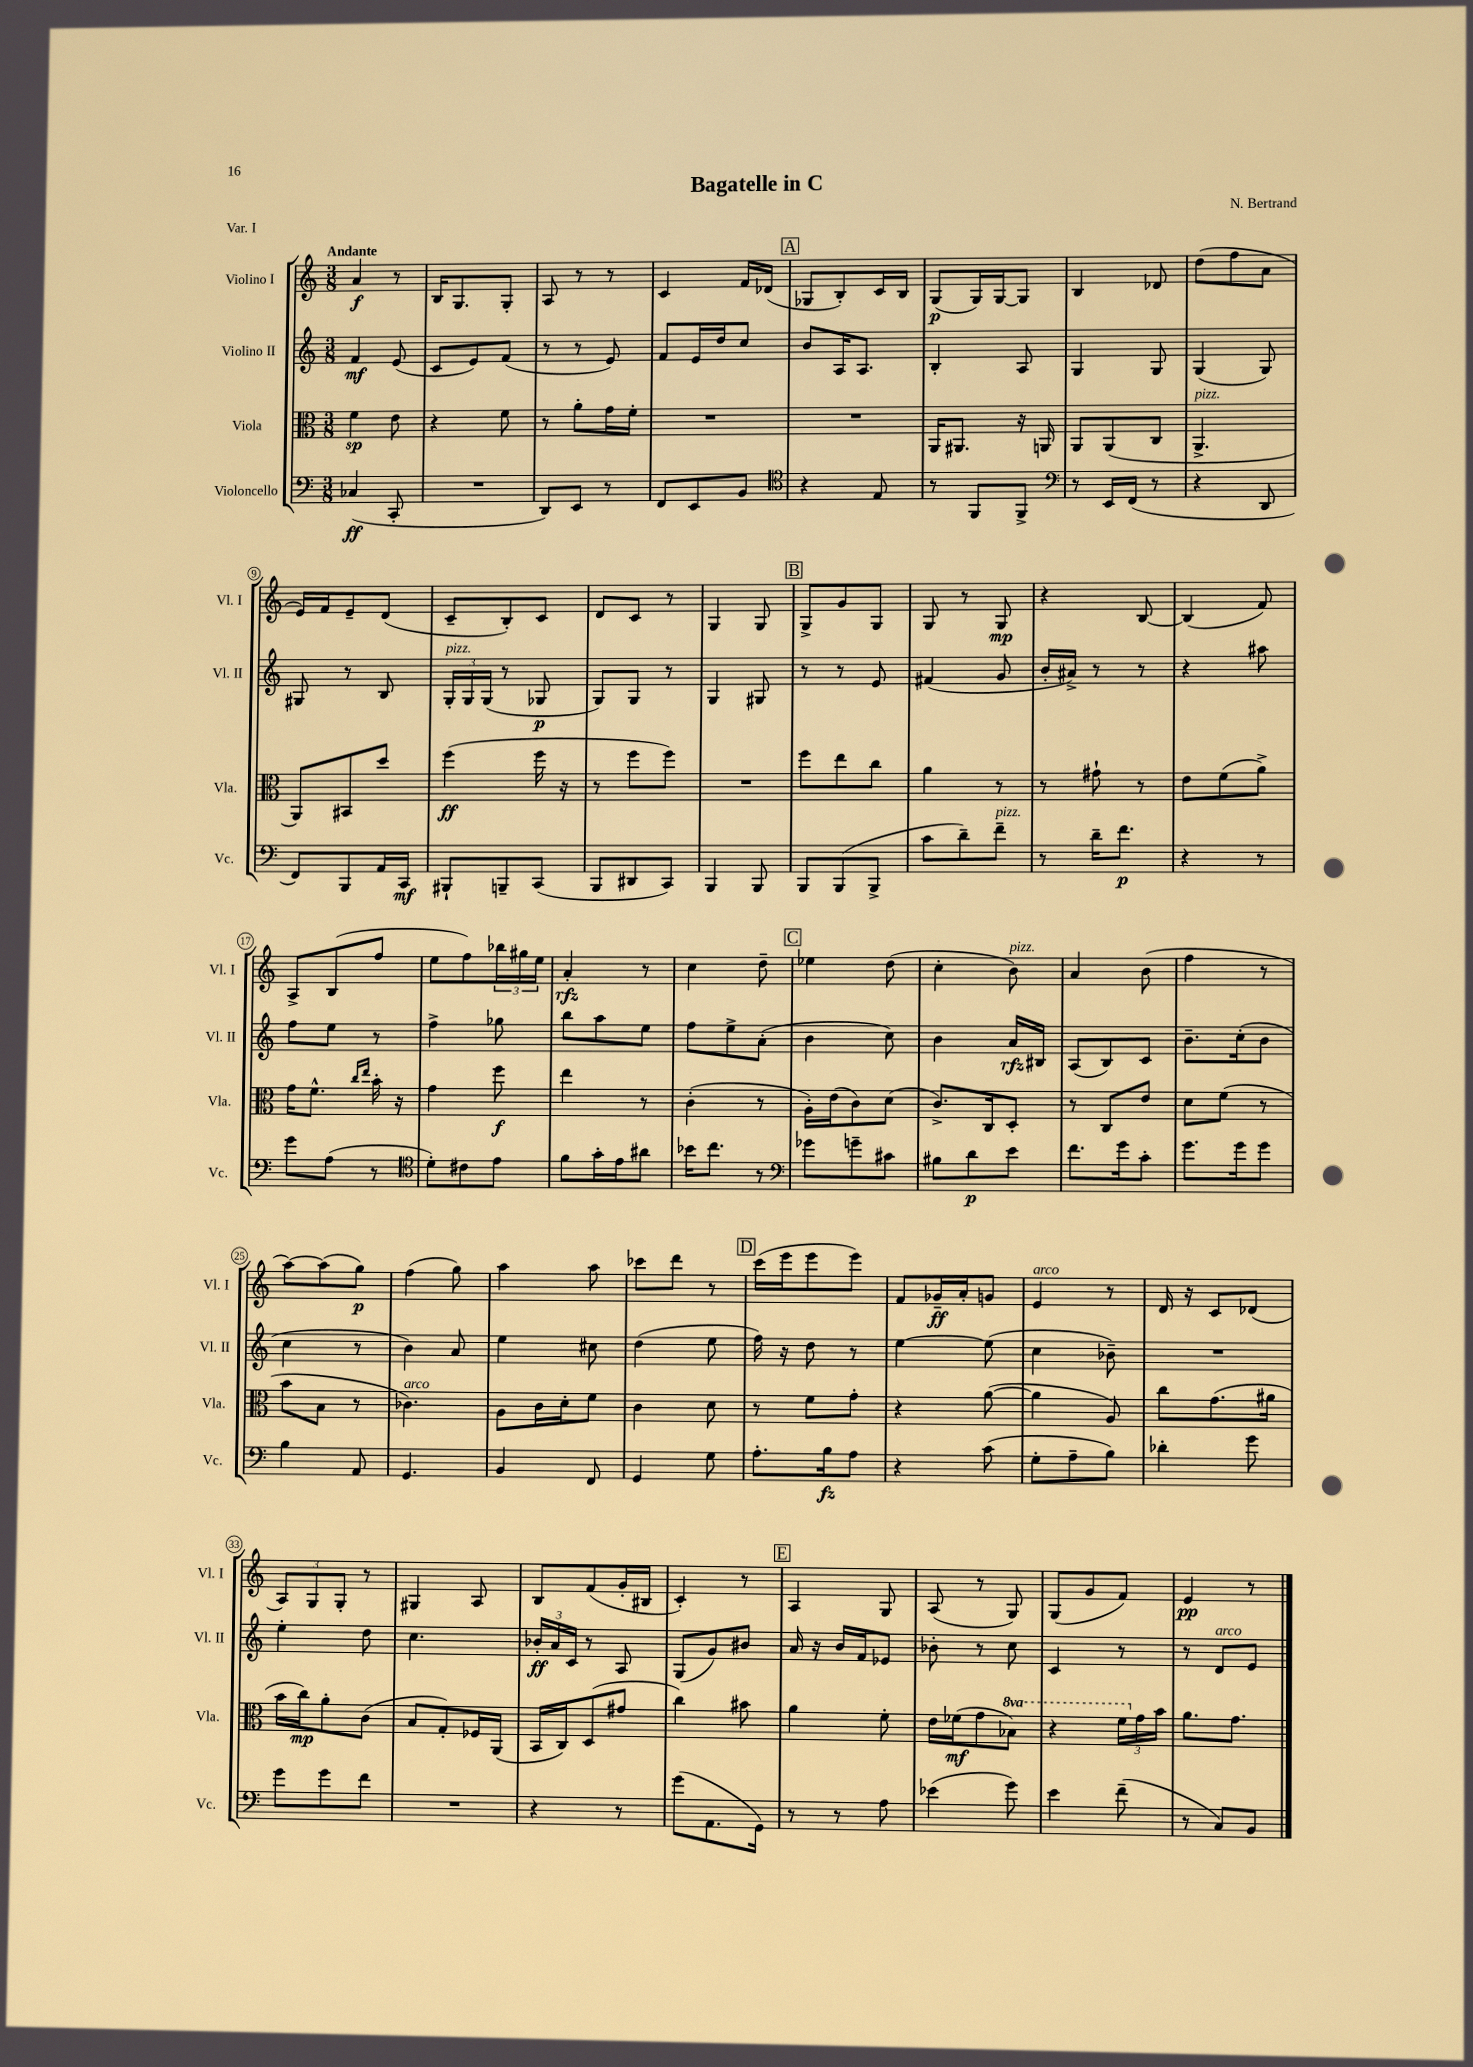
\header { title = "Bagatelle in C" composer = "N. Bertrand" piece = "Var. I" }
<<
\new StaffGroup <<
\new Staff = "s0" \with { instrumentName = "Violino I" shortInstrumentName = "Vl. I" } {
    \clef treble \key c \major \numericTimeSignature \time 3/8 \tempo "Andante"
    a'4\f r8 |
    b16 g8. g8-. |
    a8 r8 r8 |
    c'4 f'16 des'16( |
    \mark \markup { \box "A" } ges8 b8-.) c'16 b16 |
    g8\p( g16) g16~ g8 |
    b4 des'8 |
    d''8( f''8 a'8 |
    e'16) f'16 e'8-- d'8( |
    c'8-- b8-.) c'8 |
    d'8 c'8 r8 |
    g4 g8 |
    \mark \markup { \box "B" } g8-> g'8 g8 |
    g8 r8 g8\mp |
    r4 b8~ |
    b4( f'8) |
    a8-> b8( f''8 |
    e''8 f''8) \tuplet 3/2 { bes''16 gis''16 e''16 } |
    a'4-.\rfz r8 |
    c''4 d''8-- |
    \mark \markup { \box "C" } ees''4 d''8( |
    c''4-. b'8^\markup { \italic "pizz." }) |
    a'4 b'8( |
    f''4 r8 |
    a''8~) a''8( g''8\p) |
    f''4( g''8) |
    a''4 a''8 |
    ces'''8 d'''8 r8 |
    \mark \markup { \box "D" } c'''16( e'''16 e'''8 e'''8) |
    f'8 ges'16--\ff a'16-. g'8 |
    e'4^\markup { \italic "arco" } r8 |
    d'16 r16 c'8 des'8( |
    \tuplet 3/2 { a8) g8 g8-. } r8 |
    gis4 a8 |
    b8 f'8( g'16-. bis16 |
    c'4-.) r8 |
    \mark \markup { \box "E" } a4 g8 |
    a8( r8 g8) |
    g8( g'8 f'8) |
    e'4\pp r8 \bar "|." |
}
\new Staff = "s1" \with { instrumentName = "Violino II" shortInstrumentName = "Vl. II" } {
    \clef treble \key c \major \numericTimeSignature \time 3/8
    f'4\mf e'8( |
    c'8 e'8) f'8( |
    r8 r8 e'8) |
    f'8 e'16 d''16 c''8 |
    \mark \markup { \box "A" } b'8 a16 a8. |
    b4-. a8 |
    g4 g8 |
    g4( g8) |
    gis8 r8 b8 |
    \tuplet 3/2 { g16-.^\markup { \italic "pizz." } g16 g16( } r8 ges8\p |
    g8) g8 r8 |
    g4 gis8 |
    \mark \markup { \box "B" } r8 r8 e'8 |
    fis'4( g'8 |
    b'16-. ais'16->) r8 r8 |
    r4 ais''8 |
    f''8 e''8 r8 |
    f''4-> ges''8 |
    b''8 a''8 e''8 |
    f''8 e''8-> a'8-.( |
    \mark \markup { \box "C" } b'4 c''8) |
    b'4 a'16\rfz bis16 |
    a8( b8) c'8 |
    b'8.-- c''16-.( b'8 |
    c''4 r8 |
    b'4) a'8 |
    e''4 cis''8 |
    d''4( e''8 |
    \mark \markup { \box "D" } f''16) r16 d''8 r8 |
    e''4~ e''8( |
    c''4 bes'8--) |
    R4. |
    e''4-. d''8 |
    c''4. |
    \tuplet 3/2 { bes'16-.\ff a'16 c'16 } r8 a8 |
    g8( g'8) bis'8 |
    \mark \markup { \box "E" } a'16 r16 b'16 f'16 ees'8 |
    bes'8-. r8 c''8 |
    c'4 r8 |
    r8 d'8^\markup { \italic "arco" } e'8 \bar "|." |
}
\new Staff = "s2" \with { instrumentName = "Viola" shortInstrumentName = "Vla." } {
    \clef alto \key c \major \numericTimeSignature \time 3/8 \set Staff.ottavationMarkups = #ottavation-simple-ordinals
    f'4\sp e'8 |
    r4 f'8 |
    r8 a'8-. g'16 f'16-. |
    R4. |
    \mark \markup { \box "A" } R4. |
    a,16 ais,8. r16 a,16 |
    a,8 a,8( c8 |
    a,4.->^\markup { \italic "pizz." } |
    a,8) bis,8 d''8 |
    f''4\ff( f''16 r16 |
    r8 f''8 f''8) |
    R4. |
    \mark \markup { \box "B" } f''8 e''8 c''8 |
    a'4 r8 |
    r8 gis'8-! r8 |
    e'8 f'8( a'8->) |
    g'16 f'8.-^ \grace { c''16 e''16 } b'16-. r16 |
    g'4 f''8\f |
    e''4 r8 |
    c'4-.( r8 |
    \mark \markup { \box "C" } a16-.) e'16( c'8) d'8( |
    c'8.->) c16 d8-. |
    r8 c8 e'8 |
    d'8 f'8( r8 |
    b'8 b8 r8 |
    ces'4.^\markup { \italic "arco" }) |
    a8 c'16 d'16-. f'8 |
    c'4 d'8 |
    \mark \markup { \box "D" } r8 f'8 g'8-. |
    r4 a'8~( |
    a'4 a8) |
    c''8 g'8.( ais'16 |
    b'16 c''16\mp) a'8-. c'8( |
    b8 g8-.) fes16 a,16( |
    b,16 c16) d8( gis'8 |
    c''4) bis'8 |
    \mark \markup { \box "E" } a'4 f'8-. |
    e'16 fes'16\mf( g'8 \ottava #1 bes'8) |
    r4 \tuplet 3/2 { f''16 \ottava #0 g'16 b'16 } |
    a'8. g'8. \bar "|." |
}
\new Staff = "s3" \with { instrumentName = "Violoncello" shortInstrumentName = "Vc." } {
    \clef bass \key c \major \numericTimeSignature \time 3/8
    ces4\ff( c,8-. |
    R4. |
    d,8) e,8 r8 |
    f,8 e,8 b,8 |
    \mark \markup { \box "A" } \clef tenor r4 e8 |
    r8 f,8 f,8-> |
    \clef bass r8 e,16 f,16( r8 |
    r4 d,8 |
    f,8) b,,8 a,16 c,16\mf |
    bis,,8-! b,,8-- c,8( |
    b,,8 dis,8 c,8) |
    b,,4 b,,8 |
    \mark \markup { \box "B" } b,,8 b,,8( b,,8-> |
    c'8 d'8--) f'8--^\markup { \italic "pizz." } |
    r8 d'16-- f'8.\p |
    r4 r8 |
    g'8 a8( r8 |
    \clef tenor d'8-.) cis'8 e'8 |
    f'8 g'16-. e'16 ais'8 |
    bes'16 c''8. r8 |
    \mark \markup { \box "C" } \clef bass ges'8 g'8-- cis'8 |
    bis8 d'8\p e'8 |
    f'8. g'16 c'8-. |
    g'8. g'16 g'8 |
    b4 a,8 |
    g,4. |
    b,4 f,8 |
    g,4 g8 |
    \mark \markup { \box "D" } a8.-. b16\fz a8 |
    r4 c'8( |
    g8-. a8-- b8) |
    des'4-. g'8 |
    g'8 g'8 f'8 |
    R4. |
    r4 r8 |
    g'8( a,8. g,16) |
    \mark \markup { \box "E" } r8 r8 a8 |
    ees'4( g'8) |
    e'4 f'8--( |
    r8 c8) b,8 \bar "|." |
}
>>
>>
\layout { \context { \Score \override BarNumber.stencil = #(make-stencil-circler 0.1 0.3 ly:text-interface::print) } }
